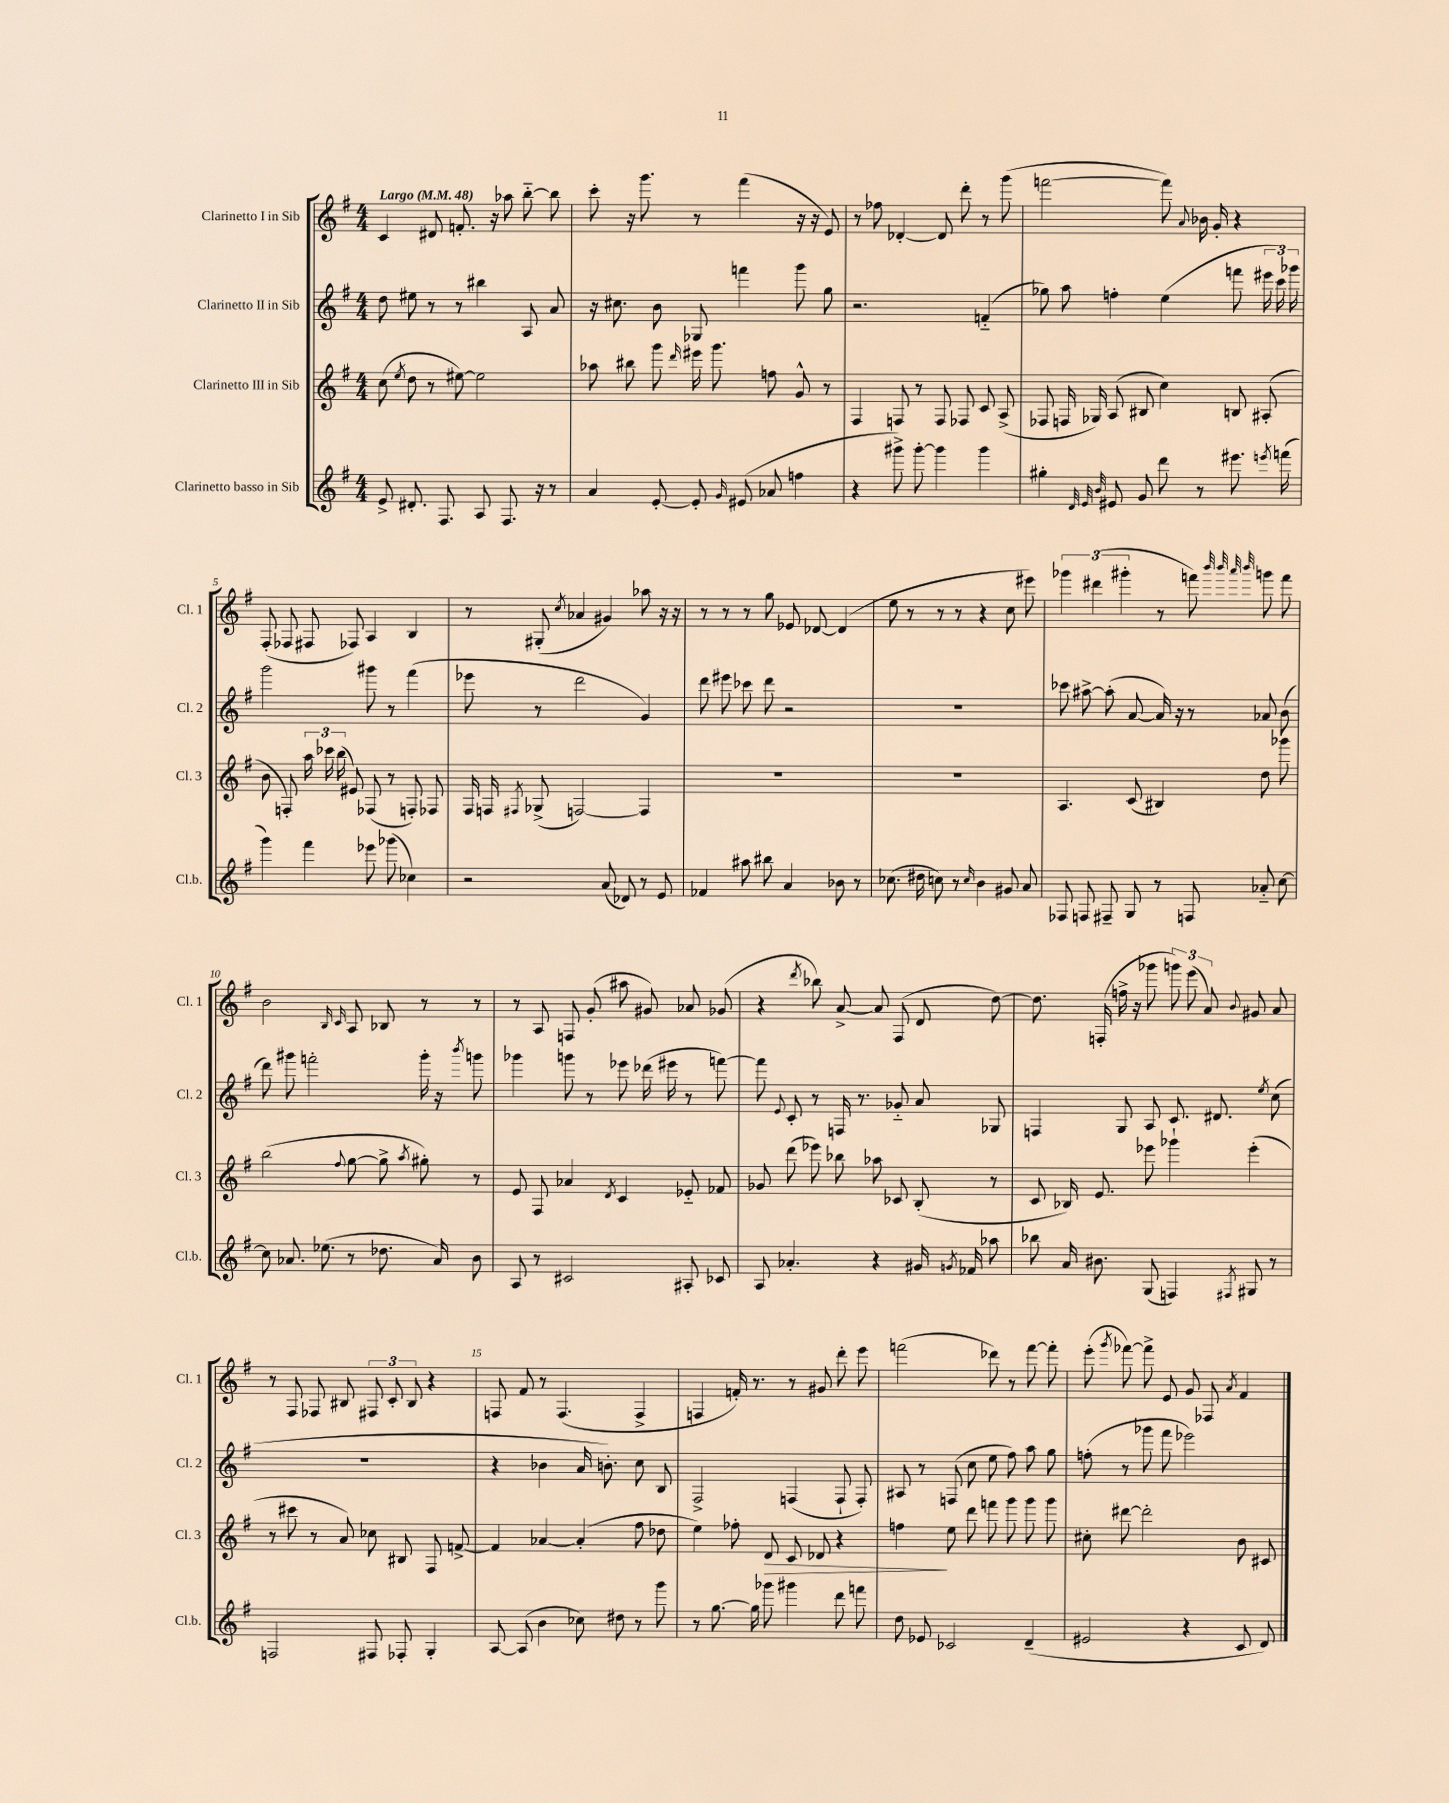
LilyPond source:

<<
\new StaffGroup <<
\new Staff = "s0" \with { instrumentName = "Clarinetto I in Sib" shortInstrumentName = "Cl. 1" } {
    \clef treble \key g \major \numericTimeSignature \time 4/4 \tempo "Largo" 4 = 48
    \autoBeamOff c'4 dis'8 f'8.-. r16 aes''8 b''8~-_ b''8 |
    c'''8-. r16 g'''8. r8 fis'''4( r16 r16 e'8) |
    r8 fes''8 des'4~-. des'8 d'''8-. r8 g'''8( |
    f'''2~ f'''8) \appoggiatura { a'8 } bes'16 g'16-. r4 |
    fis8-.( fes8 fis8 fes8) a4 b4 |
    r8 gis8-.( \acciaccatura { c''8 } aes'4 gis'4) aes''8 r16 r16 |
    r8 r8 r8 g''8 ees'8 des'8~ des'4( |
    e''8 r8 r8 r8 r4 c''8 eis'''8) |
    \tuplet 3/2 { ges'''4 dis'''4( gis'''4-. } r8 f'''8) \grace { b'''32 b'''32 a'''32 b'''32 } g'''8 f'''8 |
    b'2 \grace { b16 c'16 } a8 bes8 r8 r8 |
    r8 a8 f8 g'8-.( ais''8 gis'8) aes'8 ges'8( |
    r4 \acciaccatura { d'''8 } bes''8) a'8~-> a'8 fis8( d'8 d''8~) |
    d''8. f16-.( f''16-> r16 ges'''8 \tuplet 3/2 { g'''8) e'''8( a'8) } \appoggiatura { b'8 } gis'8 a'8 |
    r8 fis8 fes8 bis8 \tuplet 3/2 { fis8 c'8-. bis8 } r4 |
    f8 fis'8 r8 f4.( f4-> |
    f4 f'16-.) r8. r8 gis'8 d'''8-. e'''8 |
    f'''2( des'''8) r8 f'''8~ f'''8-. |
    e'''8-.( \acciaccatura { g'''8 } fes'''8~) fes'''8-> e'8 g'8 fes8 \acciaccatura { a'8 } fis'4 \bar "|." |
}
\new Staff = "s1" \with { instrumentName = "Clarinetto II in Sib" shortInstrumentName = "Cl. 2" } {
    \clef treble \key g \major \numericTimeSignature \time 4/4
    \autoBeamOff d''8 eis''8 r8 r8 bis''4 a8 a'8 |
    r16 cis''8. b'8 ges8 f'''4 g'''8 g''8 |
    r2. f'4-_( |
    ges''8) a''8 f''4-. e''4( f'''8 \tuplet 3/2 { eis'''16 c'''16) ges'''16 } |
    g'''2 gis'''8 r8 fis'''4( |
    ees'''8 r8 d'''2 g'4) |
    d'''8 eis'''8 ces'''8 d'''8 r2 |
    R1 |
    ces'''8 ais''8~-> ais''8-.( a'8~ a'16) r16 r8 aes'8 b'8( |
    d'''8) gis'''8 f'''2-. gis'''16-. r16 \acciaccatura { b'''8 } g'''8 |
    ges'''4 g'''8 r8 ees'''8 des'''16( eis'''16 r8 f'''8~) |
    f'''8 \appoggiatura { e'8 } c'8-. r8 f16 r8. ges'8-_ a'8 ges8 |
    f4 g8 a8 c'8. dis'8. \acciaccatura { e''8 } c''8( |
    R1 |
    r4 bes'4 a'16 b'8.-.) c''8 b8 |
    fis2-> f4( f8-! f8-.) |
    ais8 r8 f8( c''8 e''8 fis''8) a''8 g''8 |
    f''8-.( r8 ges'''8 fis'''8 ees'''2) \bar "|." |
}
\new Staff = "s2" \with { instrumentName = "Clarinetto III in Sib" shortInstrumentName = "Cl. 3" } {
    \clef treble \key g \major \numericTimeSignature \time 4/4
    \autoBeamOff c''8( \acciaccatura { e''8 } d''8 r8 eis''8~) eis''2 |
    aes''8 bis''8 g'''8 \grace { d'''16 } eis'''16 g'''8. f''8 g'8-^ r8 |
    fis4 f8 r8 f8 fes8 c'8 a8->( |
    fes8 f16 ges16) a8( bis8 c''4) b8 ais8-.( |
    b'8 f8-.) \tuplet 3/2 { a''16 ces'''16 b''16( } eis'8) fes8( r8 f8-.) fes8 |
    fis16 f16 \acciaccatura { fis8 } ges8->( f2~) f4 |
    R1 |
    R1 |
    a4. c'8( bis4) d''8 ges'''8 |
    b''2( \appoggiatura { fis''8 } g''8~ g''8-> \acciaccatura { a''8 } gis''8-.) r8 |
    e'8 fis8 aes'4 \acciaccatura { d'8 } c'4 ees'8-_ fes'8 |
    ges'8 d'''8( ees'''8) bes''8 aes''8 ces'8 b8-.( r8 |
    c'8 bes16) e'8. ees'''8 ges'''4-! ees'''4-.( |
    r8 cis'''8 r8 a'8) ces''8 bis8 fis8 f'8~-> |
    f'4 aes'4~ aes'4-.( fis''8 des''8 |
    e''4) fes''8-. d'8\> c'8 des'8 r4 |
    f''4\! e''8 d'''8 f'''8 g'''8 g'''8 g'''8 |
    cis''8-. dis'''8~ dis'''2-. b'8 cis'8 \bar "|." |
}
\new Staff = "s3" \with { instrumentName = "Clarinetto basso in Sib" shortInstrumentName = "Cl.b." } {
    \clef treble \key g \major \numericTimeSignature \time 4/4
    \autoBeamOff e'8-> dis'8.-. fis8. a8 fis8. r16 r8 |
    a'4 e'8~-. e'8-. \grace { g'16 } eis'8( aes'8 f''4 |
    r4 gis'''8->) gis'''8~-. gis'''4 gis'''4 |
    gis''4-. \grace { d'32 e'32 b'32 } eis'8 g'8 d'''8 r8 eis'''8. \acciaccatura { e'''8 } f'''16( |
    g'''4) fis'''4 ees'''8 ges'''8( ces''4) |
    r2 a'8( des'8) r8 e'8 |
    fes'4 ais''8 bis''8 a'4 bes'8 r8 |
    ces''8.( dis''16 c''8) r8 \grace { c''16 } b'4 gis'8 a'8 |
    fes8 f8 fis8-- g8 r8 f8 aes'8-_ c''8~ |
    c''8 aes'8. ees''8.( r8 des''8. aes'16) b'8 |
    a8 r8 cis'2 ais8-. ces'8 |
    a8 aes'4.-. r4 gis'16 \acciaccatura { g'8 } fes'16 aes''8 |
    bes''8 a'16 bis'8. g8( f4) \acciaccatura { fis8 } gis8 r8 |
    f2 fis8 fes8-. g4-. |
    a8~ a8( b'4 ces''8) dis''8 r8 g'''8 |
    r8 g''8.~ g''16 ges'''8 gis'''4 d'''8 f'''8 |
    d''8 ees'8 ces'2 d'4--( |
    eis'2 r4 c'8 d'8) \bar "|." |
}
>>
>>
\layout { \context { \Score \override BarNumber.break-visibility = ##(#f #t #t) barNumberVisibility = #(every-nth-bar-number-visible 5) } }
